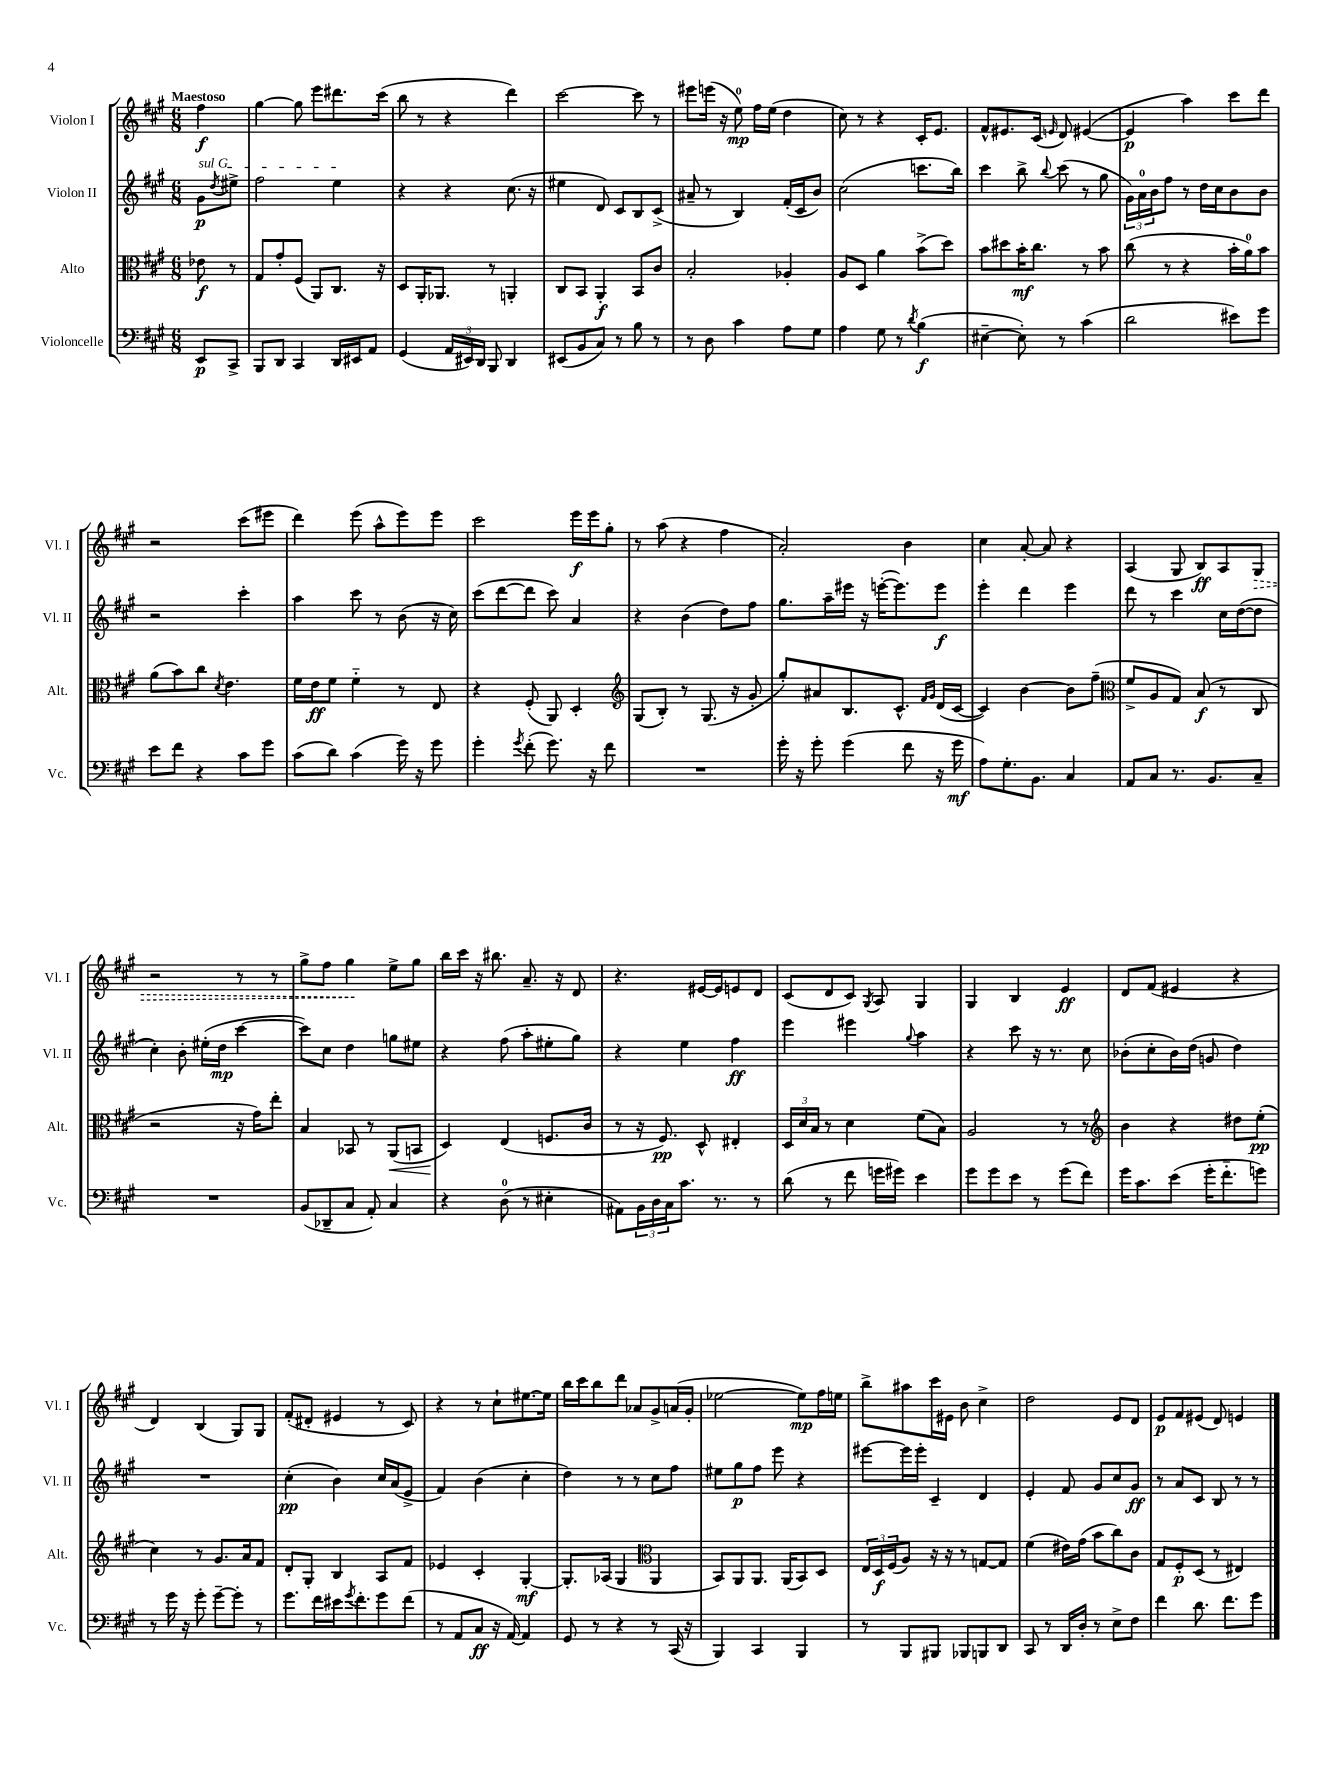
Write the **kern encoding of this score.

**kern	**kern	**kern	**kern
*staff4	*staff3	*staff2	*staff1
*clefF4	*clefC3	*clefG2	*clefG2
*k[f#c#g#]	*k[f#c#g#]	*k[f#c#g#]	*k[f#c#g#]
*M6/8	*M6/8	*M6/8	*M6/8
8EE	8e-	8g#	4ff#
.	.	8qdd	.
8CC#^	8r	8ee#^	.
=	=	=	=
8BBB	8G#	2ff#	[4gg#
8DD	8g#'	.	.
4CC#	(8F#	.	8gg#]
.	8AA)	.	8eee
16DD	8.C#	4ee	8.ddd#
16EE#	.	.	.
8AA	.	.	.
.	16r	.	(16ccc#
=	=	=	=
(4GG#	8D	4r	8bb
.	16AA'	.	8r
.	8.AA-	.	.
24AA	.	4r	4r
24EE#)	.	.	.
24DD	.	.	.
8BBB	8r	.	.
4DD	4AA'	(8.cc#	4ddd)
.	.	16r	.
=	=	=	=
(8EE#	8C#	4ee#	[2ccc#
8BB	8BB	.	.
8C#)	4AA'	8d)	.
8r	.	8c#	.
8B	8BB	8B	8ccc#]
8r	8c#	(8c#^	8r
=	=	=	=
8r	2B'	8a#~	8eee#
8D	.	8r	(16eee
.	.	.	16r
4c#	.	4B)	8ee)
.	.	.	16ff#
.	.	.	(16ee
8A	4A-'	(16f#'	4dd
.	.	16c#	.
8G#	.	8b)	.
=	=	=	=
4A	8A	(2cc#	8cc#)
.	8D	.	8r
8G#	4a	.	4r
8r	.	.	.
8qd	.	.	.
(4B	(8b^	8.ccc	16c#'
.	.	.	8.e
.	8dd)	.	.
.	.	16bb)	.
=	=	=	=
[4E#~	8b	4ccc#	8f#^^
.	8dd#	.	8.e#
8E#'])	16b'	8bb^	.
.	8.cc#	.	(16c#
.	.	8qqbb	16qqe
8r	.	(8ccc#	8d)
(4c#	8r	8r	([4e#
.	8b	8gg#	.
=	=	=	=
2d	(8cc#	24g#)	4e#]
.	.	24a	.
.	.	24b	.
.	8r	8ff#	.
.	4r	8r	4aa)
.	.	16dd	.
.	.	16cc#	.
8e#)	16b'	8b	8ccc#
.	16a)	.	.
8g#	8b	8b	8ddd
=	=	=	=
8e	(8a	2r	2r
8f#	8b)	.	.
4r	8cc#	.	.
.	8qd	.	.
.	4.e	.	.
8c#	.	4ccc#'	(8ccc#
8g#	.	.	8eee#
=	=	=	=
(8c#	16f#	4aa	4ddd)
.	16e	.	.
8d)	8f#	.	.
(4c#	4f#'~	8ccc#	(8eee
.	.	8r	8aa^^
16g#)	8r	(8b	8eee)
16r	.	.	.
8g#	8E	16r	8eee
.	.	16cc#)	.
=	=	=	=
4g#'	4r	(8ccc#	2ccc#
.	.	[8ddd	.
8qg#	.	.	.
(8f#'	(8F#'	8ddd]	.
8.g#)	8AA)	8ccc#)	.
.	4D'	4a	16eee
16r	.	.	16eee
8f#	.	.	8gg#'
=	=	=	=
*	*clefG2	*	*
2.r	(8G#	4r	8r
.	8B')	.	(8aa
.	8r	(4b	4r
.	(8.G#	.	.
.	.	8dd)	4ff#
.	16r	.	.
.	8g#'	8ff#	.
=	=	=	=
16g#'	8gg#')	8.gg#	2a')
16r	.	.	.
8g#'	8a#	.	.
.	.	16aa~	.
(4g#	8.B	16eee#	.
.	.	16r	.
.	.	([16eee'	.
.	8.c#^^	8.eee])	.
8f#	.	.	4b
.	16qqf#	.	.
.	16qqg#	.	.
16r	(16d	8eee	.
16g#	[16c#	.	.
=	=	=	=
8A)	4c#])	4eee'	4cc#
8.G#'	.	.	.
.	[4b	4ddd	[8a'
8.BB	.	.	.
.	.	.	8a]
4C#	8b]	4eee	4r
.	(8ff#~	.	.
=	=	=	=
*	*clefC3	*	*
8AA	8f#^	8ddd	(4A
8C#	8A	8r	.
8.r	8G#)	4ccc#	8G#
.	(8B	.	8B)
8.BB	.	.	.
.	8r	16cc#	8A
.	.	([16dd	.
8C#~	8C#	8dd]	8G#
=	=	=	=
2.r	2r	4cc#')	2r
.	.	8b'	.
.	.	(16ee#'	.
.	.	16dd	.
.	16r	[4ccc#	8r
.	16g#)	.	.
.	8ee'	.	8r
=	=	=	=
(8BB	4B	8ccc#])	8gg#^
8DD-~	.	8cc#	8ff#
8C#	8BB-	4dd	4gg#
8AA')	8r	.	.
4C#	(8AA	8gg	8ee^
.	8BB	8ee#	8gg#
=	=	=	=
4r	4D)	4r	16bb
.	.	.	16ccc#
.	.	.	16r
.	.	.	8.bb#
(8D	(4E	(8ff#	.
8r	.	8aa'	8.a~
4E#'	8.F	8ee#'	.
.	.	.	16r
.	.	8gg#)	8d
.	16c#	.	.
=	=	=	=
8AA#)	8r	4r	4.r
24BB	16r	.	.
24D	.	.	.
.	8.F#)	.	.
24C#	.	.	.
8.c#	.	4ee	.
.	8D^^	.	[16e#
8.r	.	.	16e#]
.	4E#'	4ff#	8e
8r	.	.	8d
=	=	=	=
(8d	24D	4eee	(8c#
.	24d	.	.
.	24B	.	.
8r	8r	.	8d
8f#	4d	4eee#	8c#)
.	.	.	8qG#
16g	.	.	8A
16g#)	.	.	.
.	.	8qqgg#	.
4e	(8f#	4aa	4G#
.	8B)	.	.
=	=	=	=
8g#	2A	4r	4G#
8g#	.	.	.
8e	.	8ccc#	4B
8r	.	16r	.
.	.	8.r	.
(8g#	8r	.	4e
8f#)	8r	8cc#	.
=	=	=	=
*	*clefG2	*	*
16g#	4b	(8b-'	8d
8.c#	.	.	.
.	.	8cc#'	(8f#
(8e	4r	16b-)	4e#
.	.	(16dd	.
16g#'	.	8g	.
8.f#'~	.	.	.
.	8dd#	4dd)	4r
8g)	(8ee'	.	.
=	=	=	=
8r	4cc#)	2.r	4d)
16g#	.	.	.
16r	.	.	.
8g#'	8r	.	(4B
[8g#~	8.g#	.	.
8g#']	.	.	8G#)
.	16a	.	.
8r	8f#	.	8G#
=	=	=	=
8.g#	8d'	(4cc#'	(8f#'
.	8G#'	.	8d#'
16f#	.	.	.
16e#	4B	4b)	4e#
8qg#	.	.	.
8.f#'	.	.	.
8g#	8A	16cc#	8r
.	.	(16a	.
(8f#	8f#	8e^	8c#)
=	=	=	=
8r	4e-	4f#)	4r
8AA	.	.	.
8C#	4c#'	(4b	8r
16r	.	.	8cc#`
[16AA)	.	.	.
4AA]	[4G#'	4cc#'	[8.ee#
.	.	.	16ee#]
=	=	=	=
8GG#	8.G#']	4dd)	16bb
.	.	.	16ccc#
8r	.	.	8bb
.	(16A-	.	.
4r	4G#	8r	8ddd
.	.	8r	8a-
*	*clefC3	*	*
8r	4AA	8cc#	8g#^
(16CC#	.	8ff#	(16a
16r	.	.	16g#'
=	=	=	=
4BBB)	8BB)	8ee#	[2ee-
.	8AA	8gg#	.
4CC#	8.AA	8ff#	.
.	.	8eee	.
.	(16AA	.	.
4BBB	8BB)	4r	8ee-])
.	8D	.	16ff#
.	.	.	16ee
=	=	=	=
8r	24E	[8eee#	8bb^
.	24D	.	.
.	(24F#	.	.
8BBB	8A)	16eee#]	8aa#
.	.	16eee#'	.
8BBB#	16r	4c#~	16ccc#
.	16r	.	16e#
8BBB-	8r	.	8b
8BBB	[8G	4d	4cc#^
8DD	8G]	.	.
=	=	=	=
8CC#	(4f#	4e'	2dd
8r	.	.	.
16DD	16e#)	8f#	.
16D'	(16g#	.	.
8r	8b	8g#	.
8E^	8cc#)	8cc#	8e
8F#	8c#	8g#	8d
=	=	=	=
4f#	8G#	8r	8e
.	8F#'	8a	8f#
8.d	(8D	8c#	(8e#
.	8r	8B	8d)
8.f#	.	.	.
.	4E#)	8r	4e
8g#	.	8r	.
==	==	==	==
*-	*-	*-	*-
